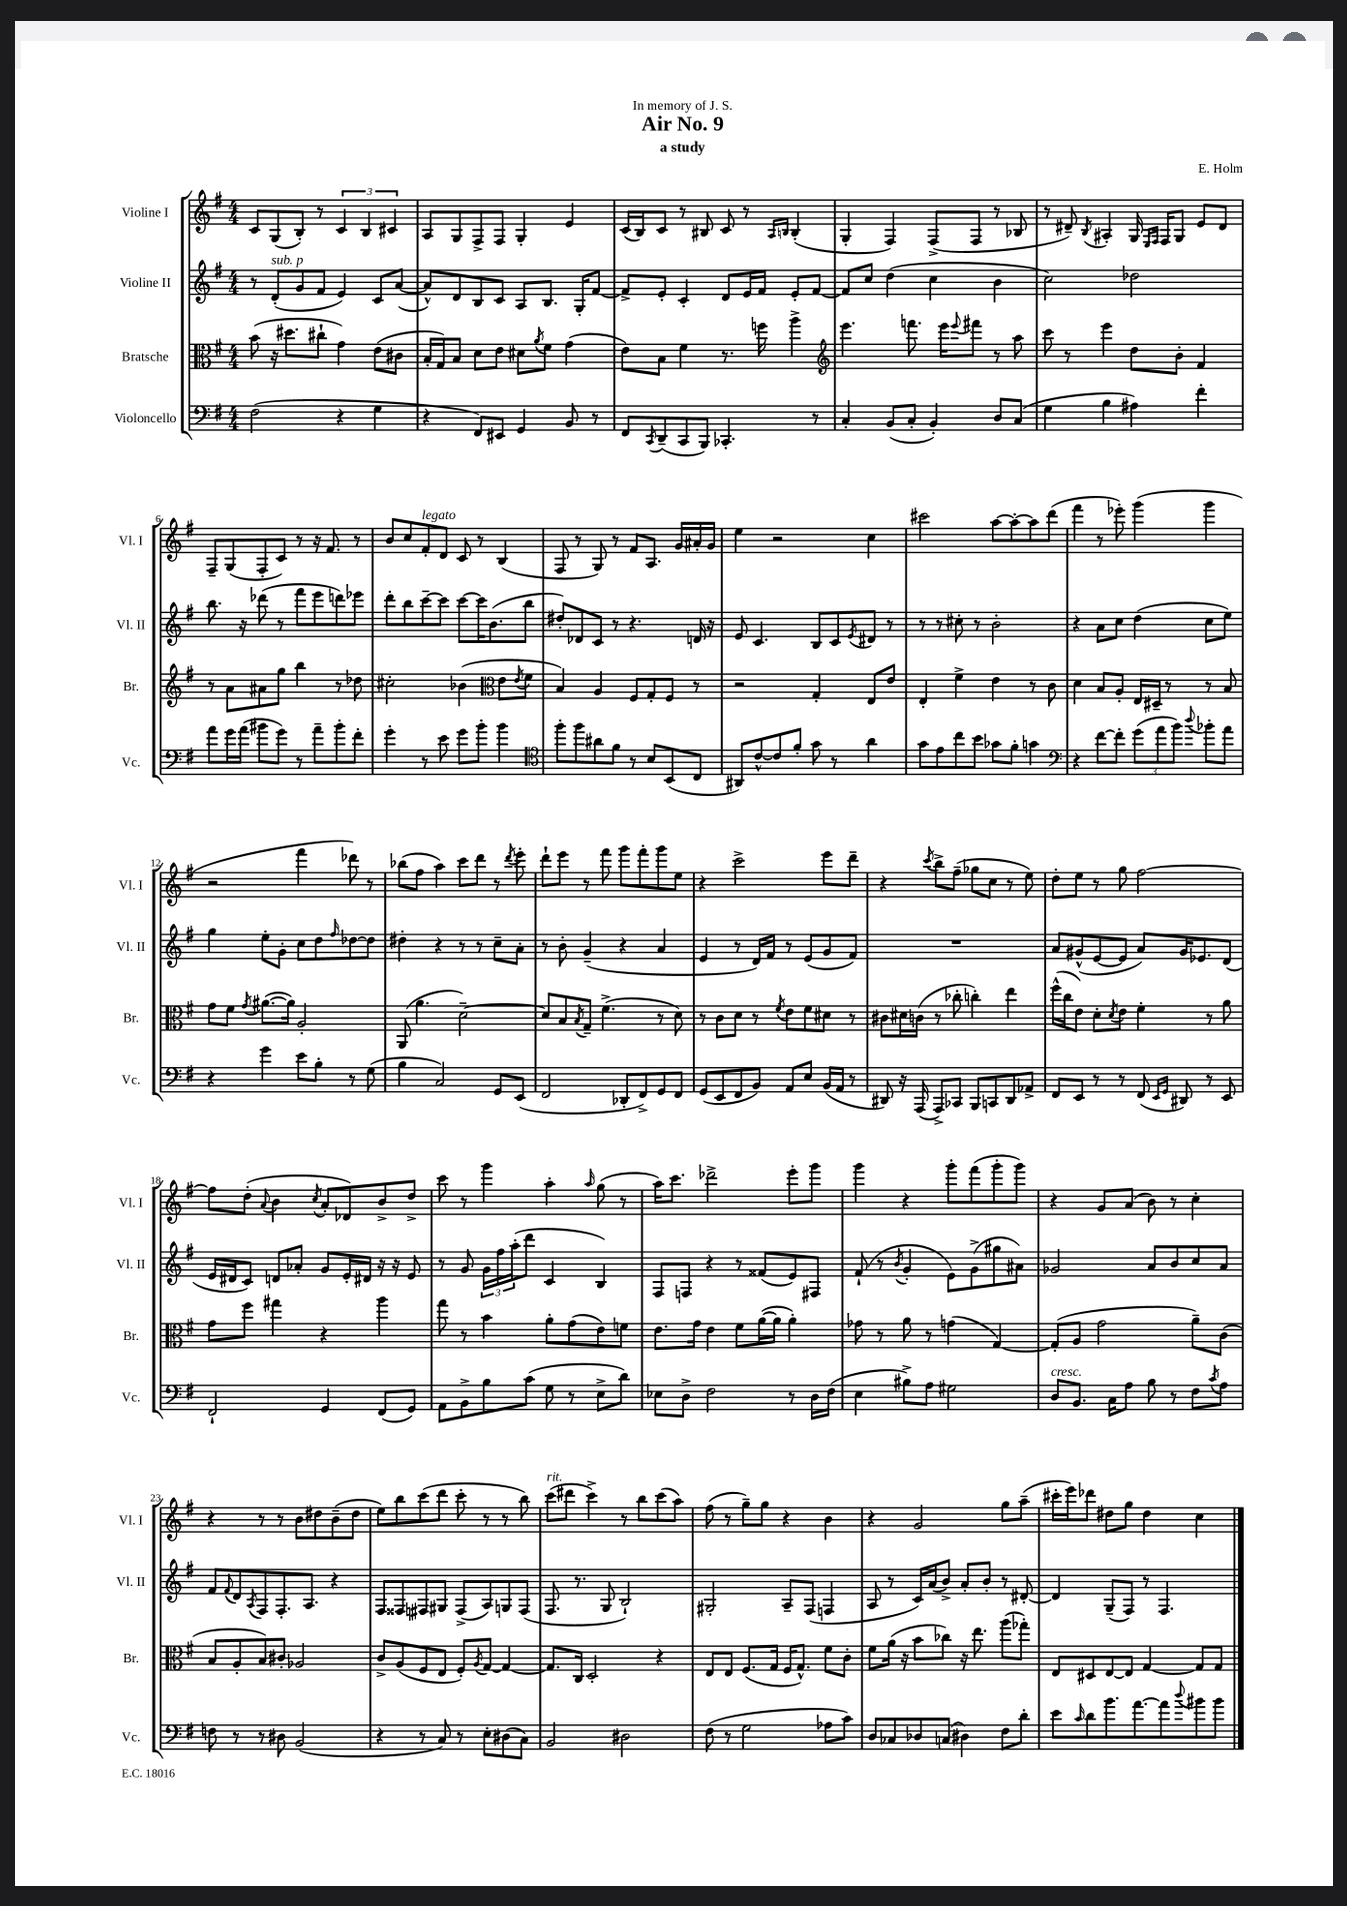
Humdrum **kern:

**kern	**kern	**kern	**kern
*part4	*part3	*part2	*part1
*staff4	*staff3	*staff2	*staff1
*I"Violoncello	*I"Bratsche	*I"Violine II	*I"Violine I
*I'Vc.	*I'Br.	*I'Vl. II	*I'Vl. I
*clefF4	*clefC3	*clefG2	*clefG2
*k[f#]	*k[f#]	*k[f#]	*k[f#]
*M4/4	*M4/4	*M4/4	*M4/4
=1	=1	=1	=1
(2F#\	(8b\	8r	8c/L
!	!	!LO:TX:a:i:t=sub. p	!
.	16r	(8d'/L	(8G/
.	8.dd#X\L	.	.
.	.	8g/	8B'/J)
.	8cc#X`\J	8f#/J	8r
4r	4g\)	4e/)	6c/
.	.	.	6B/
4G\	(8e\L	8c/L	.
.	.	.	6c#X/
.	8c#X\J	([8a/J	.
=2	=2	=2	=2
4r	16B'/LL	8a^^/L])	8A/L
.	16G/J)	.	.
.	8B/J	8d/	8G/
8FF#/L)	8d\L	8B/	8F#^/
8EE#X/J	8e\J	8c/J	8F#/J
4GG/	8d#X\L	8A/L	4G'/
.	8qa/	.	.
.	8f#\J	8.B/J	.
8BB/	(4g\	.	4e/
.	.	16G'/KL	.
8r	.	[8f#/J	.
=3	=3	=3	=3
8FF#/L	8e\L)	8f#^/L]	(16c/LL
.	.	.	16B/J)
8qCC/	.	.	.
(8DD~/	8B\J	8e'/J	8c/J
8CC/	4f#\	4c'/	8r
8BBB/J)	.	.	8B#X/
4.CC-X'/	8.r	8d/L	8c/
.	.	16e/L	8r
.	16ffn\	16f#/JJ	.
.	.	.	16qqA/LL
.	.	.	16qqBn/JJ
.	4aa^\	8e'/L	(4B'/
8r	.	[8f#/J	.
=4	=4	=4	=4
*	*clefG2	*	*
4C'/	4.eee\	8f#/L]	4G'/
.	.	8cc/J	.
(8BB/L	.	(4dd\	4F#/)
8C'/J	8.fffn\	.	.
4BB'/)	.	4cc\	(8F#^/L
.	16eee\KL	.	.
.	8qqeee/	.	.
.	8fff#X\J	.	8F#/J
8D/L	8r	4b\	8r
(8C/J	8aa\	.	8B-X/
=5	=5	=5	=5
4G\	8ccc\	2cc\)	8r
.	8r	.	8d#X~/)
.	.	.	8qB/
4B\	4eee\	.	4A#X'/
4A#X\)	8dd\L	2dd-X\	16G/
.	.	.	16qqE/LL
.	.	.	16qqF#/JJ
.	.	.	16F#/KL
.	8b'\J	.	8G/J
4f#'\	4f#/	.	8e/L
.	.	.	8d#/J
!!LO:LB:g=z
=6	=6	=6	=6
8a\L	8r	8.bb\	8F#~/L
16g\L	8a\L	.	(8G/
(16a\JJ	.	16r	.
8b#X\L	8a#X\	(8ddd-X\	8F#'/
8g\J)	8gg\J	8r	8c/J)
8r	4bb\	8fff#\L	8r
8a~\L	.	8eee\	16r
.	.	.	8.f#/
8b#'\	8r	8dddn\)	.
8f#'\J	8dd-X\	8eee-X\J	8r
=7	=7	=7	=7
4g'\	2cc#X'\	8ddd'\L	8b/L
.	.	8bb\	8cc/
!	!	!	!LO:TX:a:i:t=legato
8r	.	[8ccc~\	8f#'/
8e\	.	8ccc\J]	8d/J
8g\L	(4b-X\	[8ccc\L	8c/
8b'\J	.	16ccc\K]	8r
.	.	(8.b\	.
*	*clefC3	*	*
4b\	8e\L	.	(4B/
.	8qe/	.	.
.	8f#\J	8bb\J	.
=8	=8	=8	=8
*clefC4	*	*	*
8ff#'\L	4B/)	8dd#X'/L)	8F#/
8ff#\	.	8d-X/	8r
8a#X\	4A/	8c/J	8G/)
8f#\J	.	8r	8r
8r	8F#/L	4.r	8f#/L
8B/L	8G'/	.	8.A/J
(8BB/	8F#/J	.	.
.	.	.	16g/LL
8C/J	8r	16dn/	16a#X'/
.	.	16r	16g/JJ
=9	=9	=9	=9
8AA#X/L)	2r	8e/	4ee\
[8c^^/	.	4.c/	.
8c/]	.	.	2r
8f#'/J	.	.	.
8g\	4G'/	8B/L	.
8r	.	8c/	.
.	.	8qe/	.
4a\	8E/L	8d#X/J	4cc\
.	8e/J	8r	.
=10	=10	=10	=10
8g\L	4E'/	8r	2ccc#X\
8e\	.	8r	.
8cc\	4f#^\	8cc#X'\	.
8b\J	.	8r	.
8g-X\L	4e\	2b'\	[8aa\L
8f#'\J	.	.	8aa'\_
4gn\	8r	.	8aa\]
.	8c\	.	(8ddd\J
=11	=11	=11	=11
*clefF4	*	*	*
4r	4d\	4r	4fff#\
[8f#\L	8B/L	8a\L	8r
8f#'\J]	8A'/J	8cc\J	8eee-X'\)
(12g\L	16E/LL	(4dd\	(4ggg\
.	16D#X~/JJ	.	.
12a\	.	.	.
.	8r	.	.
12b\J)	.	.	.
8qqdd/	.	.	.
8b-X'\L	8r	8cc\L	4ggg\
8a\J	8B/	8ee\J)	.
!!LO:LB:g=z
=12	=12	=12	=12
4r	8g\L	4gg\	2r
.	8f#\J	.	.
.	8qg/	.	.
4g\	([8.a#X\L	8ee'\L	.
.	.	8g'\J	.
.	16a#\Jk])	.	.
8e\L	2A'/	8cc\L	4fff#\
8B'\J	.	8dd\	.
.	.	16qqff#/	.
8r	.	[8dd-X\	8ddd-X\)
(8G\	.	8dd-\J]	8r
=13	=13	=13	=13
4B\	(8AA/	4dd#X'\	(8bb-X\L
.	4.a\	.	8ff#\J
2C/)	.	4r	4aa\)
.	[2d~\)	8r	8ccc\L
.	.	8r	8ddd\J
8GG/L	.	8cc~\L	8r
.	.	.	8qddd/
(8EE/J	.	8a'\J	8eee'\
=14	=14	=14	=14
2FF#/	8d/L]	8r	8ddd`\L
.	8B/	8b'\	8eee\J
.	8qB/	.	.
.	8G~/J	(4g~/	8r
.	(4.f#^\	.	8fff#\
8DD-X'/L	.	4r	8ggg\L
8FF#^/)	.	.	8fff#'\
8GG/	8r	4a/	8ggg\
8FF#/J	8d\)	.	8ee\J
=15	=15	=15	=15
(8GG/L	8r	4e/	4r
8EE/	8c\L	.	.
8FF#/	8d\J	8r	2ccc^\
8BB/J)	8r	16d/LL)	.
.	.	16f#/JJ	.
.	8qf#/	.	.
8AA/L	8e\L	8r	.
8E/J	8f#\	(8e/L	.
(16BB/LL	8d#X\J	8g/	8eee\L
16AA/JJ	.	.	.
8r	8r	8f#/J)	8ddd~\J
=16	=16	=16	=16
8DD#X/)	8c#X\L	1r	4r
16r	16d#X\L	.	.
(16AAA/	(16cn\JJ	.	.
.	.	.	8qccc/
8AAA^/L)	8r	.	8bb^\L
8CC-X/J	8cc-X'\	.	(8ff#~\J
8BBB/L	4ccn'\)	.	8gg-X\L
8CCn/	.	.	8cc\J
8DD#/	4ee\	.	8r
8AA-X^/J	.	.	8ee\)
=17	=17	=17	=17
8FF#/L	(16ff#^^\LL	8a/L	8dd'\L
.	16cc\J	.	.
8EE/J	8e\J)	(8g#X^^/	8ee\J
8r	8d'\L	[8e/	8r
.	8qd/	.	.
8r	8e\J	8e/J]	8gg\
(8FF#/	4f#'\	8a/L)	[2ff#\
16qqEE/LL	.	.	.
16qqGG/JJ	.	.	.
8DD#X/)	.	16g#/K	.
.	.	8.e-X/	.
8r	8r	.	.
8EE/	8a\	(8d/J	.
!!LO:LB:g=z
=18	=18	=18	=18
2FF#`/	8g\L	16e/LL	8ff#\L]
.	.	16d#X/J	.
.	8ff#\J	8c/J)	(8dd'\J
.	.	.	8qqa/
.	4gg#X\	8dn/L	4b\
.	.	8a-X'/J	.
.	.	.	8qcc/
4GG/	4r	8g/L	8a'/L
.	.	16e'/L	8d-X/)
.	.	16d#X/JJ	.
(8FF#/L	4aa\	16r	8b^/
.	.	16r	.
8GG/J)	.	8e/	8dd^/J
=19	=19	=19	=19
8AA\L	8gg\	8r	8ccc\
8BB^\	8r	8g/	8r
8B\	4b\	24g\LL	4ggg\
.	.	24ff#\	.
.	.	(24aa'\J	.
(8c\J	.	8ddd\J	.
8G\	8a'\L	4c/	4aa'\
8r	(8g\	.	.
.	.	.	16qqaa/
8E^\L	8e\)	4B/)	(8gg\
8d\J)	8fn\J	.	8r
=20	=20	=20	=20
8E-X\L	8.e\L	8F#/L	16aa\KL)
.	.	.	8.ccc\J
8D^\J	.	8Fn/J	.
.	16g\Jk	.	.
2F#\	4e\	4r	2ddd-X^\
.	8f#\L	8r	.
.	([16a\L	(8f##X/L	.
.	16a\JJ]	.	.
8r	4a'\)	8e/)	8eee'\L
16D\LL	.	8F#X/J	8ggg\J
(16F#\JJ	.	.	.
=21	=21	=21	=21
4E\	8g-X\	(8f#`/	4ggg\
.	8r	8r	.
.	.	8qb/	.
8B#X^\L)	8a\	4g'/	4r
8A\J	8r	.	.
2G#X\	(4gn\	8e\L)	8ggg'\L
.	.	(8g^\	(8fff#\
.	[4G/)	8gg#X\	8ggg'\
.	.	8a#X\J)	8ggg\J)
=22	=22	=22	=22
!LO:TX:a:i:t=cresc.	!	!	!
8D/L	(8G'/L]	2g-X/	4r
8.BB/J	8A/J	.	.
.	2g\	.	8g/L
16C\KL	.	.	.
8A\J	.	.	(8a/J
8B\	.	8a/L	8b\)
8r	.	8b/	8r
8F#\L	8a~\L)	8cc/	4cc'\
8qc/	.	.	.
8A\J	(8c\J	8a/J	.
!!LO:LB:g=z
=23	=23	=23	=23
8Fn\	8B/L	8f#/L	4r
.	.	8qqf#/	.
8r	8A'/	8d/	.
.	.	8qA/	.
8r	8B/)	8F#/	8r
8D#X\	8c#X'/J	8.F#'/	8r
(2BB/	2A-X/	.	8b\L
.	.	8.A/J	.
.	.	.	8dd#X\
.	.	4r	(8b~\
.	.	.	8dd#\J
=24	=24	=24	=24
4r	8c^/L	8F#/L	8ee\L)
.	(8A/	8F##X/	8bb\
8r	8F#/	8F#X/	(8ccc\
8C/)	8E/J	8G#X/J	8ddd\J
8r	8F#'/L)	(8F#^/L	8ccc'\
.	8qA/	.	.
8E'\L	[8G/J	8A/)	8r
(8D#X\	4G/_	8Gn/	8r
8C\J)	.	(8F#/J	8bb\)
=25	=25	=25	=25
!	!	!	!LO:TX:a:i:t=rit.
2BB/	8.G/L]	8.F#/	(8ccc\L
.	.	.	8ddd#X\J
.	16C/Jk	8.r	.
.	2D'/	.	4ccc^\)
.	.	8G/	.
2D#X\	.	2B`/)	8r
.	.	.	8bb\L
.	4r	.	(8ccc\
.	.	.	8aa\J)
=26	=26	=26	=26
(8F#\	8E/L	2G#X'/	(8ff#\
8r	8E/J	.	8r
2G\	(8.F#/L	.	8gg~\L)
.	.	.	8gg\J
.	16G/Jk	.	.
.	16F#/KL	8A~/L	4r
.	8.G^^/J)	.	.
.	.	(8F#/J	.
8A-X\L	8f#\L	4Fn/	4b\
8c\J)	8c'\J	.	.
=27	=27	=27	=27
8D/L	8f#\L	8A/	4r
8C-X/	(16a\Jk	8r	.
.	16r	.	.
8D-X/	8b\L	16c/LL)	2g/
.	.	(16a/J	.
(8Cn/J	8cc-X\J)	8b^/J)	.
4D#X\)	16r	8a'/L	.
.	8.ee\	.	.
.	.	8b'/J	.
8F#\L	(8aa\L	8r	8gg\L
8d'\J	8gg-X'\J)	[8d#X'/	(8aa~\J
=28	=28	=28	=28
8e\L	8E/L	4d#/]	16ccc#X'\LL
.	.	.	16eee\J)
16qqc/	.	.	.
8d\	8D#X/	.	8ddd-X\J
8.b\	[8E/	(8G~/L	8dd#X\L
.	8E/J]	8F#/J)	8gg\J
[8.a\	.	.	.
.	[4G/	8r	4dd#\
8a\]	.	4.F#/	.
8qqdd/	.	.	.
8b#X\	8G/L]	.	4cc\
8b#\J	8G/J	.	.
==	==	==	==
*-	*-	*-	*-
